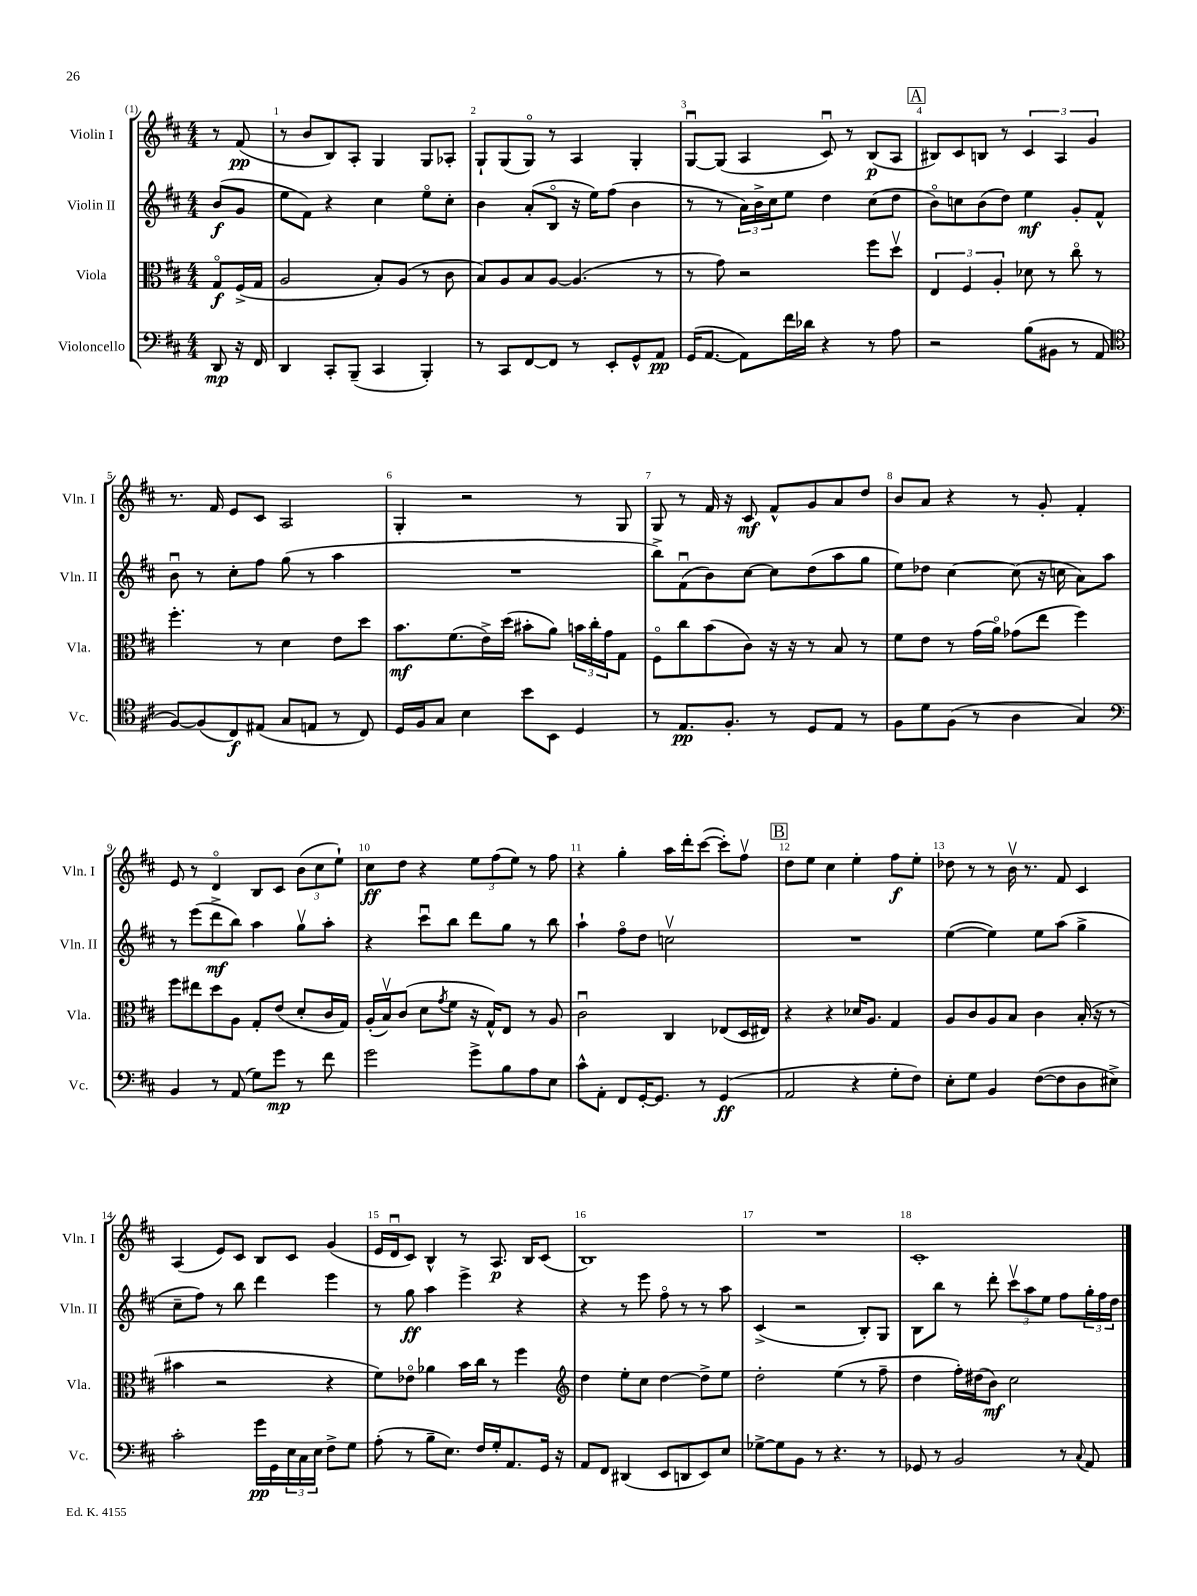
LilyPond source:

<<
\new StaffGroup <<
\new Staff = "s0" \with { instrumentName = "Violin I" shortInstrumentName = "Vln. I" } {
    \clef treble \key d \major \numericTimeSignature \time 4/4 \partial 4
    r8 fis'8\pp( |
    r8 b'8 b8) a8-. g4 g8 aes8-. |
    g8-! g8( g8\flageolet) r8 a4 g4-. |
    g8~\downbow g8( a4 cis'8\downbow) r8 b8\p( a8 |
    \mark \markup { \box "A" } bis8) cis'8 b8 r8 \tuplet 3/2 { cis'4 a4 g'4 } |
    r8. fis'16 e'8 cis'8 a2 |
    g4-. r2 r8 g8 |
    g8 r8 fis'16 r16 cis'8\mf fis'8-^ g'8 a'8 d''8 |
    b'8 a'8 r4 r8 g'8-. fis'4-. |
    e'8 r8 d'4\flageolet b8 cis'8 \tuplet 3/2 { b'8( cis''8 e''8-!) } |
    cis''8\ff d''8 r4 \tuplet 3/2 { e''8 fis''8( e''8) } r8 fis''8 |
    r4 g''4-. a''16 d'''16-. cis'''8~( cis'''8-.) fis''8\upbow |
    \mark \markup { \box "B" } d''8 e''8 cis''4 e''4-. fis''8\f e''8-. |
    des''8 r8 r8 b'16\upbow r8. fis'8 cis'4 |
    a4( e'8) cis'8 b8 cis'8 g'4( |
    e'16 d'16\downbow cis'8) b4-^ r8 a8.\p b16 cis'8( |
    b1) |
    R1 |
    cis'1-. \bar "|." |
}
\new Staff = "s1" \with { instrumentName = "Violin II" shortInstrumentName = "Vln. II" } {
    \clef treble \key d \major \numericTimeSignature \time 4/4 \partial 4
    b'8\f( g'8 |
    e''8 fis'8) r4 cis''4 e''8\flageolet cis''8-. |
    b'4 a'8-.( b8\flageolet r16 e''16) fis''8( b'4 |
    r8 r8 \tuplet 3/2 { a'16) b'16-> cis''16 } e''8 d''4 cis''8( d''8 |
    \mark \markup { \box "A" } b'8\flageolet) c''8 b'8( d''8) e''4\mf g'8-. fis'8-^ |
    b'8\downbow r8 cis''8-. fis''8 g''8( r8 a''4 |
    R1 |
    b''8->) fis'8\downbow( b'8) cis''8~ cis''8 d''8( a''8 g''8 |
    e''8) des''8 cis''4~ cis''8( r16 c''16 a'8) a''8 |
    r8 e'''8( d'''8->\mf b''8) a''4 g''8\upbow a''8-. |
    r4 cis'''8\downbow b''8 d'''8 g''8 r8 b''8 |
    a''4-! fis''8\flageolet d''8 c''2\upbow |
    \mark \markup { \box "B" } R1 |
    e''4~( e''4) e''8 a''8( g''4-> |
    cis''8-- fis''8) r8 b''8 d'''4 e'''4 |
    r8 g''8\ff a''4 e'''4-> r4 |
    r4 r8 e'''8 fis''8\flageolet r8 r8 a''8 |
    cis'4->( r2 b8-.) g8 |
    b8 b''8 r8 d'''8-. \tuplet 3/2 { cis'''8\upbow a''8 e''8 } fis''8 \tuplet 3/2 { g''16-. fis''16 d''16 } \bar "|." |
}
\new Staff = "s2" \with { instrumentName = "Viola" shortInstrumentName = "Vla." } {
    \clef alto \key d \major \numericTimeSignature \time 4/4 \partial 4
    g8\flageolet\f fis16->( g16 |
    a2 b8-.) a8( r8 cis'8 |
    b8) a8 b8 a8~ a4.( r8 |
    r8 g'8) r2 fis''8 d''8\upbow |
    \mark \markup { \box "A" } \tuplet 3/2 { e4 fis4 a4-. } des'8 r8 cis''8\flageolet r8 |
    fis''4.-. r8 d'4 e'8 d''8 |
    b'8.\mf fis'8.( e'16->) d''16( bis'8-. a'8) \tuplet 3/2 { b'16 cis''16-. g'16 } g8 |
    fis8\flageolet cis''8 b'8( cis'8) r16 r16 r8 b8 r8 |
    fis'8 e'8 r8 g'16( a'16\flageolet) ges'8( e''8 fis''4) |
    fis''8 eis''8 d''8 a8 g8-. e'8( d'8-. cis'16 g16) |
    a16-.( b16\upbow) cis'8( d'8 \acciaccatura { g'8 } fis'8 r16 g16-^) e8 r8 a8 |
    cis'2\downbow cis4 ees8( d16 eis16) |
    \mark \markup { \box "B" } r4 r4 des'16 a8. g4 |
    a8 cis'8 a8 b8 cis'4 b16-.( r16 r8 |
    bis'4 r2 r4 |
    fis'8) ees'8\flageolet aes'4 b'16 cis''16 r8 fis''4 |
    \clef treble d''4 e''8-. cis''8 d''4~ d''8-> e''8 |
    d''2-. e''4( r8 fis''8-- |
    d''4 fis''16-.) dis''16( b'8\mf) cis''2 \bar "|." |
}
\new Staff = "s3" \with { instrumentName = "Violoncello" shortInstrumentName = "Vc." } {
    \clef bass \key d \major \numericTimeSignature \time 4/4 \partial 4
    d,8\mp r16 fis,16 |
    d,4 cis,8-. b,,8--( cis,4 b,,4-.) |
    r8 cis,8 fis,8~ fis,8 r8 e,8-. g,8-^ a,8\pp |
    g,16( a,8.~ a,8) fis'16 des'16 r4 r8 a8 |
    \mark \markup { \box "A" } r2 b8( bis,8 r8 a,8 |
    \clef tenor fis8~) fis8( cis8\f) eis8( g8 e8 r8 cis8) |
    d16 fis16 g8 b4 b'8 b,8 d4 |
    r8 e8.\pp fis8.-. r8 d8 e8 r8 |
    fis8 d'8 fis8( r8 a4 g4) |
    \clef bass b,4 r8 a,8( g8) g'8\mp r8 fis'8 |
    g'2 g'8-> b8 a8 e8 |
    cis'8-^ a,8-. fis,8 g,16~-. g,8. r8 g,4\ff( |
    \mark \markup { \box "B" } a,2 r4 g8-. fis8) |
    e8-. g8 b,4 fis8~( fis8 d8 eis8->) |
    cis'2-. g'16\pp g,16 \tuplet 3/2 { e16 cis16 e16 } fis8-> g8 |
    a8-.( r8 b8-- e8.) fis16 g16-. a,8. g,16 r16 |
    a,8 fis,8 dis,4( e,8 d,8 e,8) e8 |
    ges8~-> ges8 b,8 r8 r4. r8 |
    ges,8 r8 b,2 r8 \appoggiatura { cis8 } a,8 \bar "|." |
}
>>
>>
\layout { \context { \Score \override BarNumber.break-visibility = ##(#f #t #t) barNumberVisibility = #all-bar-numbers-visible } }
